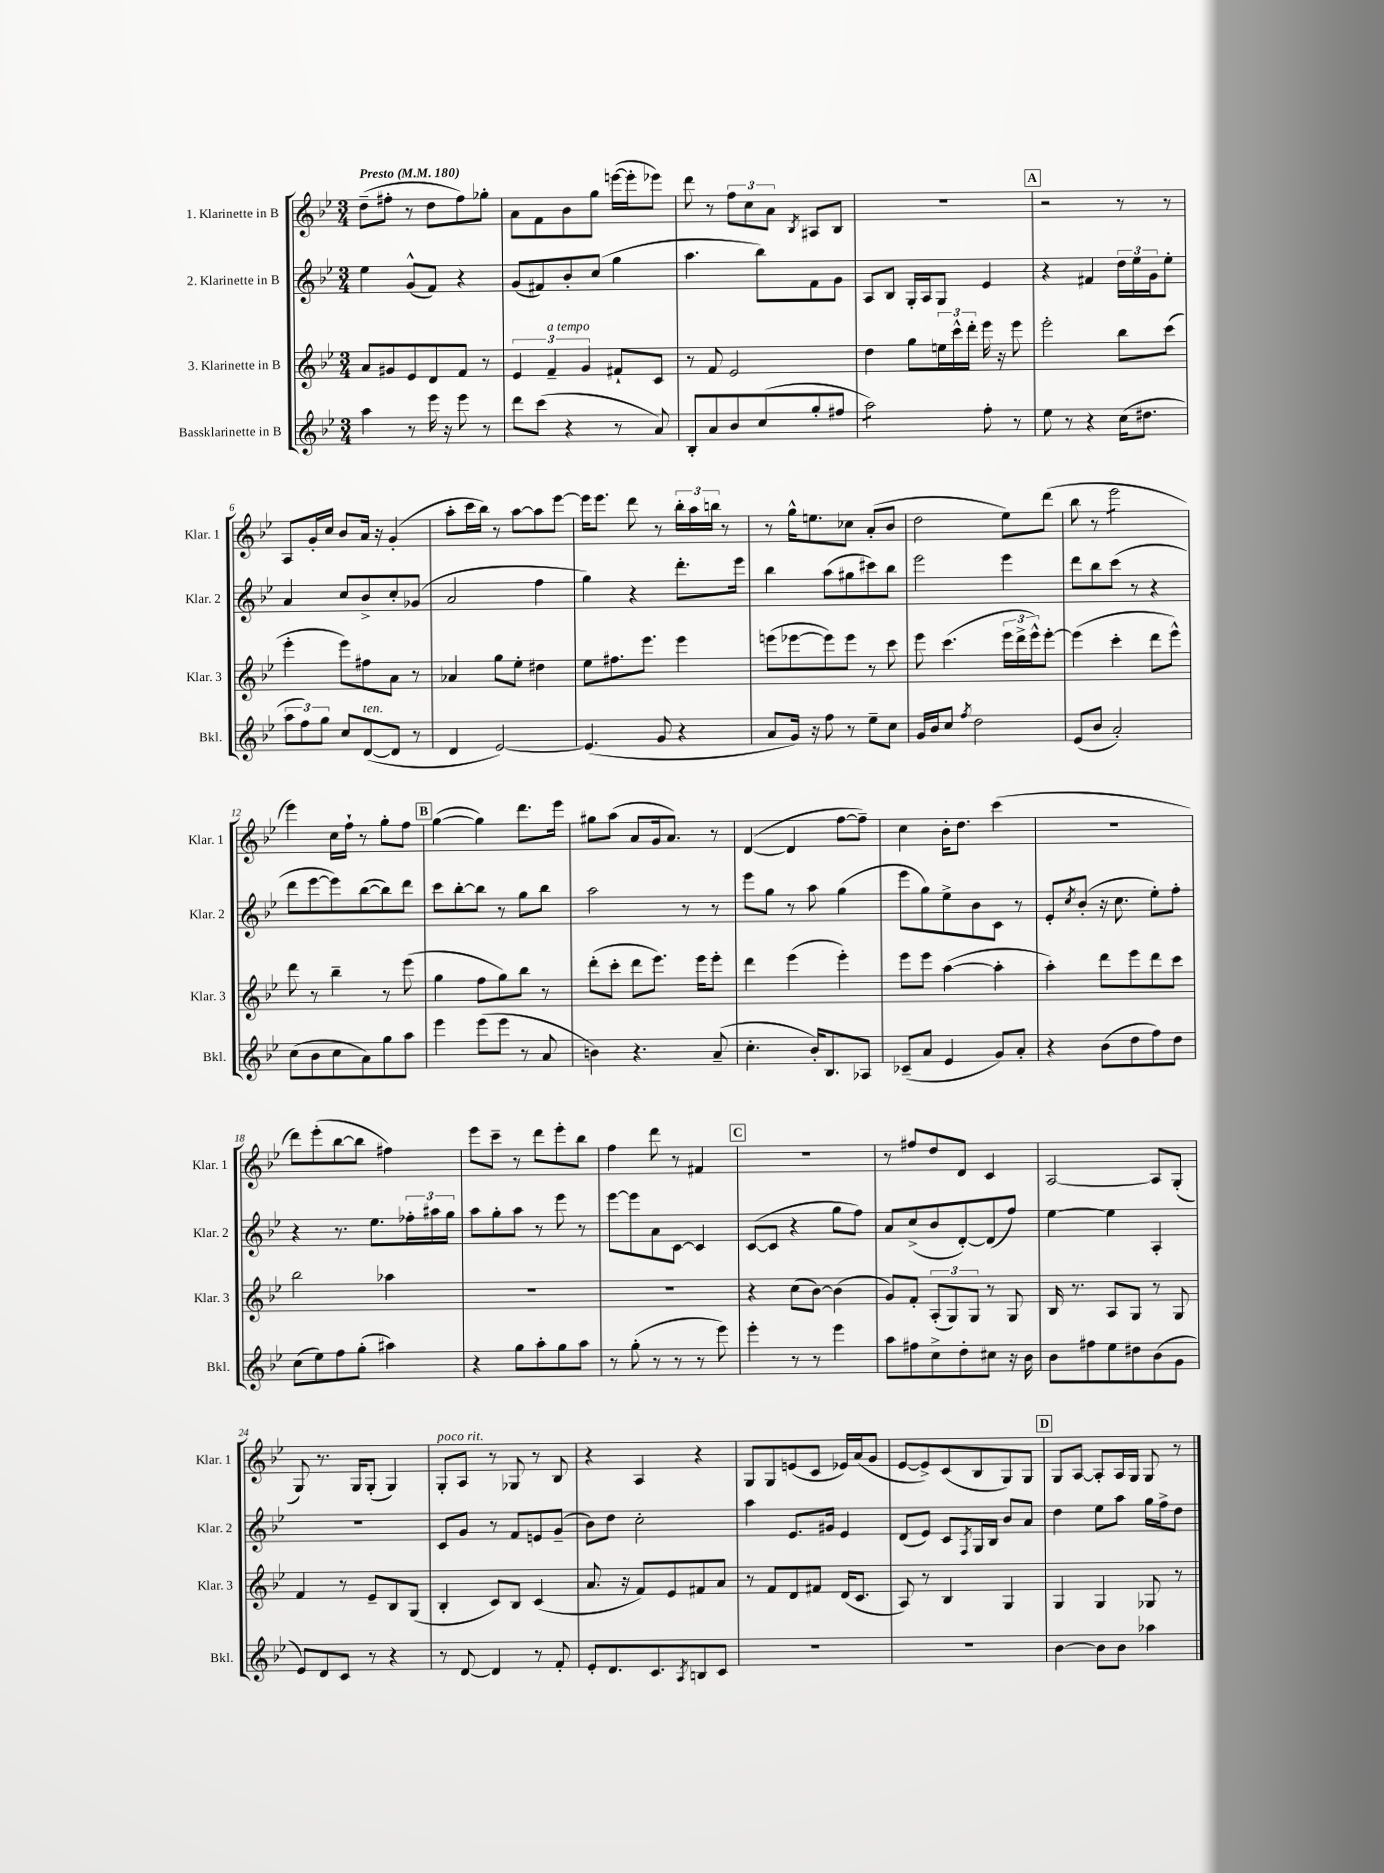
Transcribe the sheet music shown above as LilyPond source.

<<
\new StaffGroup <<
\new Staff = "s0" \with { instrumentName = "1. Klarinette in B" shortInstrumentName = "Klar. 1" } {
    \clef treble \key bes \major \numericTimeSignature \time 3/4 \tempo "Presto" 4 = 180
    d''8--( fis''8-. r8 d''8 fis''8) ges''8-. |
    a'8 f'8 bes'8 g''8 e'''16~( e'''16-. ees'''8) |
    d'''8 r8 \tuplet 3/2 { f''8 c''8 a'8 } \acciaccatura { bes8 } ais8 bes8 |
    R2. |
    \mark \markup { \box "A" } r2 r8 r8 |
    a8 g'16-. c''16 bes'8 a'16 r16 g'4-.( |
    a''8-. c'''16 bes''16) r8 a''8~ a''8 ees'''8~ |
    ees'''16 ees'''8. d'''8 r8 \tuplet 3/2 { bes''16-. a''16 b''16 } r8 |
    r8 g''16-^ e''8. ces''8 a'8-.( bes'8 |
    d''2 ees''8) d'''8( |
    bes''8 r8 ees'''2:8 |
    ees'''4) c''16 f''16-! r8 g''8-. f''8 |
    \mark \markup { \box "B" } g''4~( g''4) d'''8. ees'''16 |
    gis''8 a''8( a'8 g'16 a'8.) r8 |
    d'4~( d'4 f''8~ f''8--) |
    c''4 bes'16-. d''8. c'''4( |
    R2. |
    d'''8) ees'''8-.( bes''8~ bes''8 fis''4) |
    ees'''8 c'''8-- r8 d'''8 ees'''8-. bes''8 |
    f''4 d'''8 r8 fis'4 |
    \mark \markup { \box "C" } R2. |
    r8 fis''8 d''8 d'8 c'4 |
    a2~ a8 g8-.( |
    g8) r8. g16 g8-.( g4) |
    g8-.^\markup { \italic "poco rit." } a8 r8 ges8 r8 bes8 |
    r4 a4 r4 |
    g8 g8 e'8( c'8 ees'16) a'16( g'8 |
    ees'8~ ees'8->) c'8( bes8 g8) g8 |
    \mark \markup { \box "D" } g8 a8~ a8-. a16 g16 g8 r8 \bar "|." |
}
\new Staff = "s1" \with { instrumentName = "2. Klarinette in B" shortInstrumentName = "Klar. 2" } {
    \clef treble \key bes \major \numericTimeSignature \time 3/4
    ees''4 g'8-^( f'8) r4 |
    g'8( fis'8) bes'8-. c''8( g''4 |
    a''4. bes''8) f'8 g'8 |
    a8 bes8 g16-. a16 g8 ees'4 |
    \mark \markup { \box "A" } r4 fis'4 \tuplet 3/2 { d''16 ees''16 g'16 } ees''8-. |
    a'4 c''8 bes'8-> c''8-. ges'8( |
    a'2 f''4 |
    g''4) r4 d'''8.-. ees'''16 |
    bes''4 a''8( gis''8 cis'''8) bes''8 |
    ees'''2 ees'''4 |
    d'''8 bes''8 c'''8( r8 r4 |
    d'''8 ees'''8~ ees'''8) bes''8~( bes''8) d'''8 |
    \mark \markup { \box "B" } c'''8 bes''8~-. bes''8 r8 g''8 bes''8 |
    a''2 r8 r8 |
    ees'''8 g''8 r8 a''8 g''4( |
    ees'''8 g''8) ees''8-> bes'8 c'8 r8 |
    ees'8-. \acciaccatura { c''8 } bes'8-.( r16 c''8. ees''8-.) f''8-. |
    r4 r8. ees''8. \tuplet 3/2 { fes''16-. ais''16 g''16 } |
    a''8 g''8-. a''8 r8 ees'''8 r8 |
    ees'''8~ ees'''8 a'8 c'8~ c'4 |
    \mark \markup { \box "C" } c'8~( c'8 r4 g''8 f''8) |
    a'8 c''8->( bes'8 d'8~-.) d'8( f''8) |
    ees''4~ ees''4 a4-. |
    R2. |
    c'8 g'8 r8 f'8 e'8 g'8--( |
    bes'8) d''8 c''2-. |
    a''4 ees'8. gis'16 ees'4 |
    d'8( ees'8) c'8 \acciaccatura { f8 } g16 bes16 bes'8 a'8 |
    \mark \markup { \box "D" } d''4 ees''8 a''8 g''16 f''16-> d''8 \bar "|." |
}
\new Staff = "s2" \with { instrumentName = "3. Klarinette in B" shortInstrumentName = "Klar. 3" } {
    \clef treble \key bes \major \numericTimeSignature \time 3/4
    a'8 gis'8 ees'8 d'8 f'8 r8 |
    \tuplet 3/2 { ees'4 f'4--^\markup { \italic "a tempo" } g'4 } fis'8-! c'8 |
    r8 f'8 ees'2 |
    d''4 g''8 \tuplet 3/2 { e''16 c'''16-^ d'''16-. } ees'''16 r16 ees'''8 |
    \mark \markup { \box "A" } ees'''2-. bes''8 c'''8( |
    ees'''4-. ees'''8) fis''8 a'8 r8 |
    aes'4 g''8 ees''8-. dis''4 |
    ees''8 fis''8. ees'''8. ees'''4 |
    e'''8( ees'''8~ ees'''8) ees'''8 r8 c'''8 |
    ees'''8 c'''4.( \tuplet 3/2 { ees'''16 d'''16-> ees'''16-^) } ees'''8~-. |
    ees'''4( c'''4-. d'''8 ees'''8-^) |
    d'''8 r8 bes''4-- r8 ees'''8( |
    \mark \markup { \box "B" } g''4 f''8 g''8) bes''8 r8 |
    d'''8-.( c'''8-. d'''8 ees'''8.) ees'''16 ees'''8-. |
    d'''4 ees'''4( ees'''4-.) |
    ees'''8 ees'''8 a''4~( a''4-. |
    a''4-.) d'''8 ees'''8 d'''8 c'''8 |
    bes''2 aes''4 |
    R2. |
    R2. |
    \mark \markup { \box "C" } r4 c''8( bes'8~) bes'4( |
    g'8) f'8-. \tuplet 3/2 { a8-.( g8) g8 } r8 g8 |
    bes16 r8. a8 g8 r8 g8 |
    f'4 r8 ees'8-- bes8 g8( |
    bes4-. c'8) bes8 c'4( |
    a'8. r16 f'8) ees'8 fis'8 a'8 |
    r8 f'8 d'8 fis'8 d'16( c'8. |
    a8) r8 bes4 g4 |
    \mark \markup { \box "D" } g4 g4 ges8 r8 \bar "|." |
}
\new Staff = "s3" \with { instrumentName = "Bassklarinette in B" shortInstrumentName = "Bkl." } {
    \clef treble \key bes \major \numericTimeSignature \time 3/4
    a''4 r8 ees'''16 r16 ees'''8 r8 |
    d'''8 c'''8( r4 r8 a'8) |
    bes8-. a'8 bes'8 c''8( g''8-. fis''8 |
    a''2:8) f''8-. r8 |
    \mark \markup { \box "A" } ees''8 r8 r4 c''16( dis''8. |
    \tuplet 3/2 { a''8 f''8) g''8 } c''8 d'8~^\markup { \italic "ten." }( d'8 r8 |
    d'4 ees'2~) |
    ees'4.( g'8 r4 |
    a'8 g'16) r16 f''8 r8 ees''8-- c''8 |
    g'16 bes'16 c''8 \acciaccatura { f''8 } d''2 |
    ees'8( bes'8 a'2-.) |
    c''8( bes'8 c''8 a'8) g''8 a''8 |
    \mark \markup { \box "B" } ees'''4 ees'''8( ees'''8 r8 a'8 |
    b'4) r4. a'8--( |
    c''4.-. bes'16-.) bes8. aes8 |
    ces'8--( a'8 ees'4 g'8) a'8-. |
    r4 bes'8( d''8 f''8) d''8 |
    c''8( ees''8) f''8 g''8-.( ais''4) |
    r4 g''8 a''8-. g''8 a''8 |
    r8 g''8-.( r8 r8 r8 ees'''8) |
    \mark \markup { \box "C" } ees'''4-. r8 r8 ees'''4 |
    a''8 fis''8 c''8-> d''8-. cis''8 r16 bes'16 |
    bes'8 fis''8 ees''8 dis''8 bes'8( g'8 |
    ees'8) d'8 c'8 r8 r4 |
    r8 d'8~ d'4 r8 f'8-. |
    ees'8-. d'8. c'8. \acciaccatura { a8 } b8 c'8 |
    R2. |
    R2. |
    \mark \markup { \box "D" } bes'4~ bes'8 bes'8 aes''4 \bar "|." |
}
>>
>>
